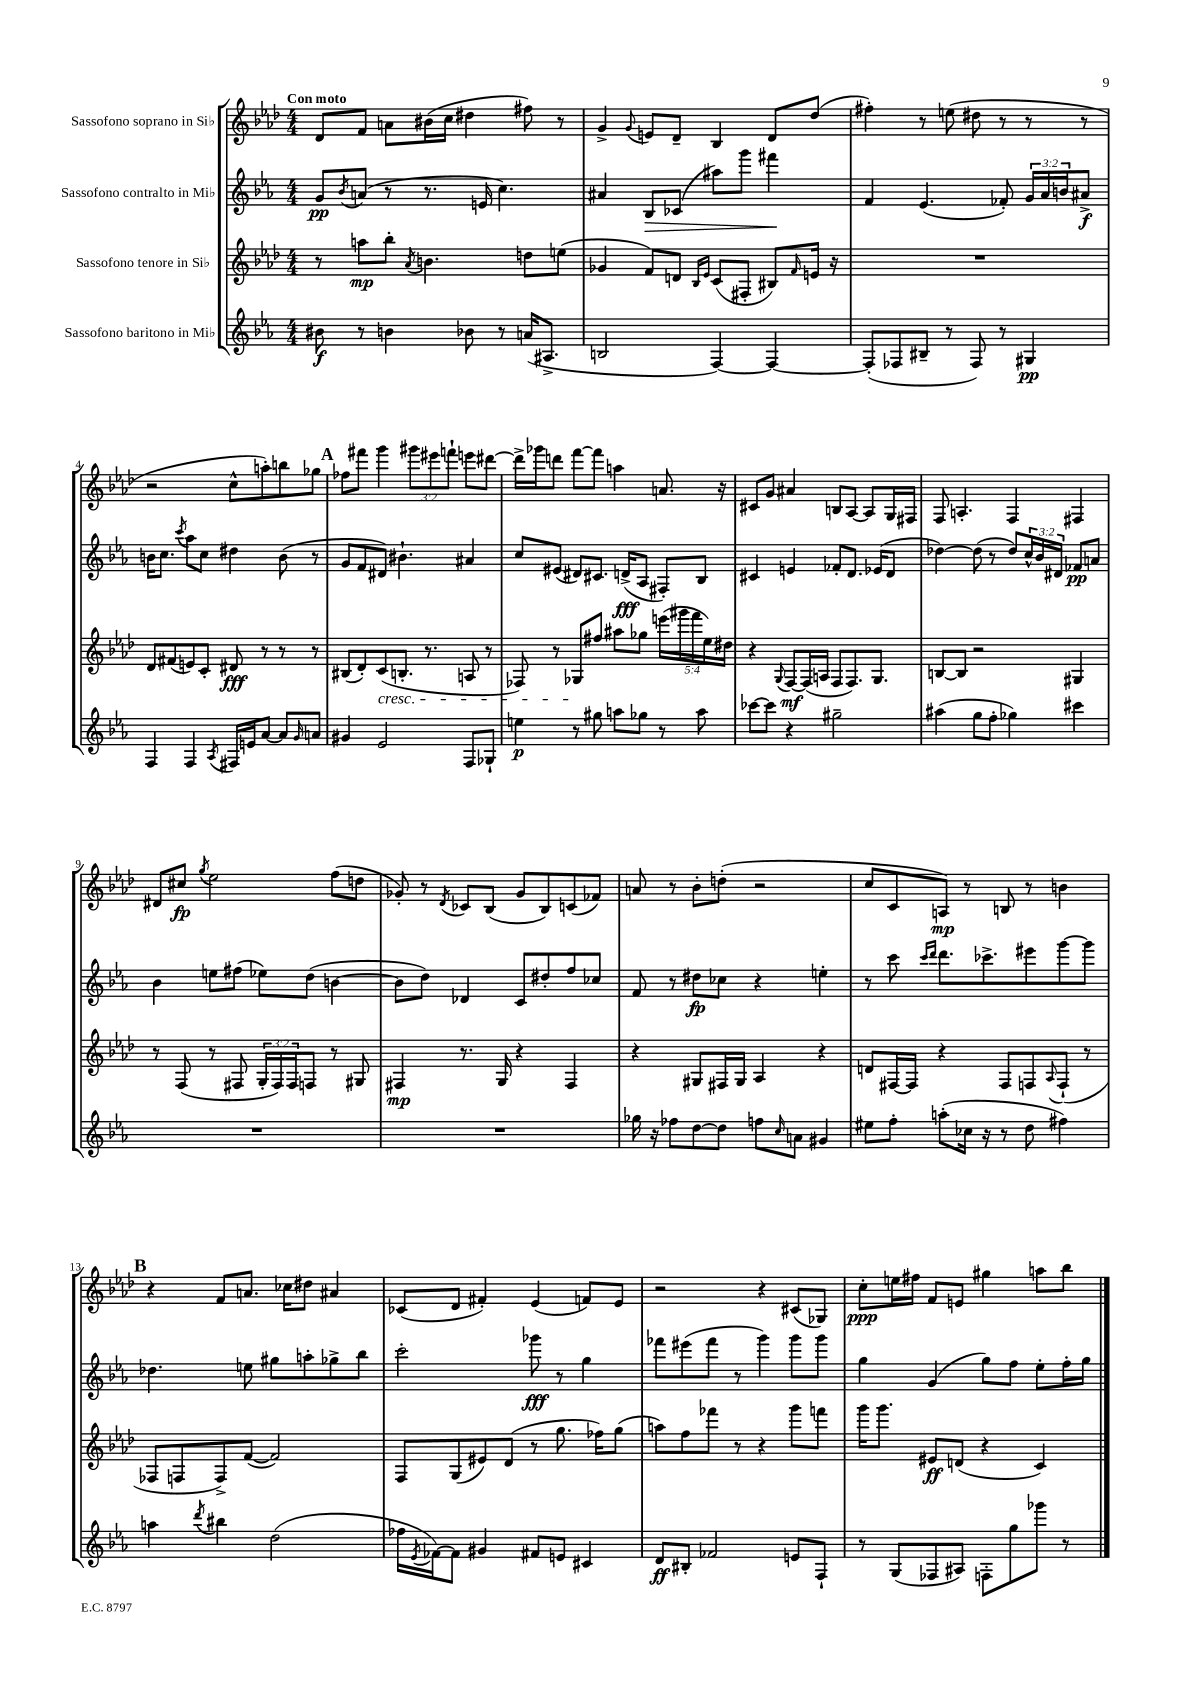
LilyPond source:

<<
\new StaffGroup <<
\new Staff = "s0" \with { instrumentName = "Sassofono soprano in Sib" } {
    \clef treble \key aes \major \numericTimeSignature \time 4/4 \override Staff.TupletNumber.text = #tuplet-number::calc-fraction-text \tempo "Con moto"
    des'8 f'8 a'8 bis'16( c''16 dis''4 fis''8) r8 |
    g'4-> \appoggiatura { g'8 } e'8 des'8-- bes4 des'8 des''8( |
    fis''4-.) r8 e''8( dis''8 r8 r8 r8 |
    r2 c''8-^ a''8-.) b''8 ges''8 |
    \mark \markup { \bold "A" } fes''8 fis'''8 g'''4 \tuplet 3/2 { gis'''8 eis'''8 f'''8-! } e'''8 dis'''8~ |
    dis'''16-> ges'''16 d'''8 f'''8~ f'''8 a''4 a'8. r16 |
    cis'8 g'8 ais'4 b8 aes8~ aes8 g16 fis16 |
    f8 a4.-. f4 fis4 |
    dis'8 cis''8\fp \acciaccatura { g''8 } ees''2 f''8( d''8 |
    ges'8-.) r8 \acciaccatura { des'8 } ces'8 bes8( ges'8 bes8) c'8( fes'8) |
    a'8 r8 bes'8-. d''8-.( r2 |
    c''8 c'8 a8\mp) r8 b8 r8 b'4 |
    \mark \markup { \bold "B" } r4 f'8 a'8. ces''16 dis''8 ais'4 |
    ces'8( des'8 fis'4-.) ees'4( f'8) ees'8 |
    r2 r4 cis'8( ges8) |
    c''8-.\ppp e''16 fis''16 f'8 e'8 gis''4 a''8 bes''8 \bar "|." |
}
\new Staff = "s1" \with { instrumentName = "Sassofono contralto in Mib" } {
    \clef treble \key ees \major \numericTimeSignature \time 4/4 \override Staff.TupletNumber.text = #tuplet-number::calc-fraction-text
    g'8\pp \acciaccatura { bes'8 } a'8( r8 r8. e'16 c''4.) |
    ais'4 bes8\> ces'8( ais''8) g'''8 fis'''4\! |
    f'4 ees'4.( fes'8-.) \tuplet 3/2 { g'16 aes'16 b'16 } ais'8->\f |
    b'16 c''8. \acciaccatura { c'''8 } aes''8 c''8 dis''4 b'8( r8 |
    \mark \markup { \bold "A" } g'8 f'8 dis'8) bis'4.-! ais'4 |
    c''8 eis'8( dis'8) cis'8. d'16->\fff( aes8 fis8-.) bes8 |
    cis'4 e'4 fes'8-. d'8. ees'16( d'8 |
    des''4~) des''8( r8 des''8) \tuplet 3/2 { c''16-^ bes'16 dis'16 } fes'8\pp a'8 |
    bes'4 e''8 fis''8( ees''8) d''8( b'4~ |
    b'8 d''8) des'4 c'8 dis''8-. f''8 ces''8 |
    f'8 r8 dis''8\fp ces''8 r4 e''4-. |
    r8 c'''8 \grace { c'''16 d'''16 } d'''8. ces'''8.-> eis'''8 g'''8~ g'''8 |
    \mark \markup { \bold "B" } des''4. e''8 gis''8 a''8-. ges''8-> bes''8 |
    c'''2-. ges'''8\fff r8 g''4 |
    fes'''8 eis'''8( fes'''8 r8 g'''4) g'''8 g'''8 |
    g''4 g'4( g''8) f''8 ees''8-. f''16-. g''16 \bar "|." |
}
\new Staff = "s2" \with { instrumentName = "Sassofono tenore in Sib" } {
    \clef treble \key aes \major \numericTimeSignature \time 4/4 \override Staff.TupletNumber.text = #tuplet-number::calc-fraction-text
    r8 a''8\mp bes''8-. \acciaccatura { aes'8 } b'4. d''8 e''8( |
    ges'4 f'8) d'8 \grace { bes16 ees'16 } c'8( fis8-. bis8) \grace { f'16 } e'16 r16 |
    R1 |
    des'8 fis'8( e'8) c'8-. dis'8\fff r8 r8 r8 |
    \mark \markup { \bold "A" } bis8( des'8-.) c'8\cresc( b8.-. r8. a8 r8 |
    fes8) r8 ges8\! fis''8 ais''8 ges''8 \tuplet 5/4 { e'''16( gis'''16 f'''16 ees''16) dis''16 } |
    r4 \appoggiatura { g8 } f8~\mf f16( a16 f8 f8.) g8. |
    b8~ b8 r2 gis4 |
    r8 f8( r8 fis8 \tuplet 3/2 { g16-. fis16) fis16 } f8 r8 gis8 |
    fis4\mp r8. g16 r4 fis4 |
    r4 gis8 fis16 gis16 aes4 r4 |
    d'8 fis16~ fis16 r4 fis8 f8 \appoggiatura { aes8 } f8-!( r8 |
    \mark \markup { \bold "B" } fes8 f8 f8->) f'8~( f'2) |
    f8 g8( eis'8) des'8( r8 g''8. fes''16) g''8( |
    a''8) f''8 fes'''8 r8 r4 g'''8 f'''8 |
    g'''16 g'''8. eis'8\ff d'8( r4 c'4) \bar "|." |
}
\new Staff = "s3" \with { instrumentName = "Sassofono baritono in Mib" } {
    \clef treble \key ees \major \numericTimeSignature \time 4/4
    bis'8\f r8 b'4 bes'8 r8 a'16( ais8.-> |
    b2 f4~) f4~ |
    f8-.( fes8 bis8-- r8 fes8) r8 gis4\pp |
    f4 f4 \acciaccatura { aes8 } fis16 e'16 aes'8~ aes'8 \grace { g'16 } a'8 |
    \mark \markup { \bold "A" } gis'4 ees'2 f8 ges8-! |
    e''4\p r8 gis''8 a''8 ges''8 r8 a''8 |
    ces'''8~ ces'''8 r4 gis''2-- |
    ais''4( g''8 f''8-. ges''4) cis'''4 |
    R1 |
    R1 |
    ges''16 r16 fes''8 d''8~ d''8 f''8 \grace { c''16 } a'8 gis'4 |
    eis''8 f''8-. a''8-.( ces''16 r16 r8 d''8 fis''4) |
    \mark \markup { \bold "B" } a''4 \acciaccatura { d'''8 } bis''4 d''2( |
    fes''16 \acciaccatura { ees'8 } fes'16~) fes'8 gis'4 fis'8 e'8 cis'4 |
    d'8\ff bis8-. fes'2 e'8 f8-! |
    r8 g8( fes8 ais8) f8-. g''8 ges'''8 r8 \bar "|." |
}
>>
>>
